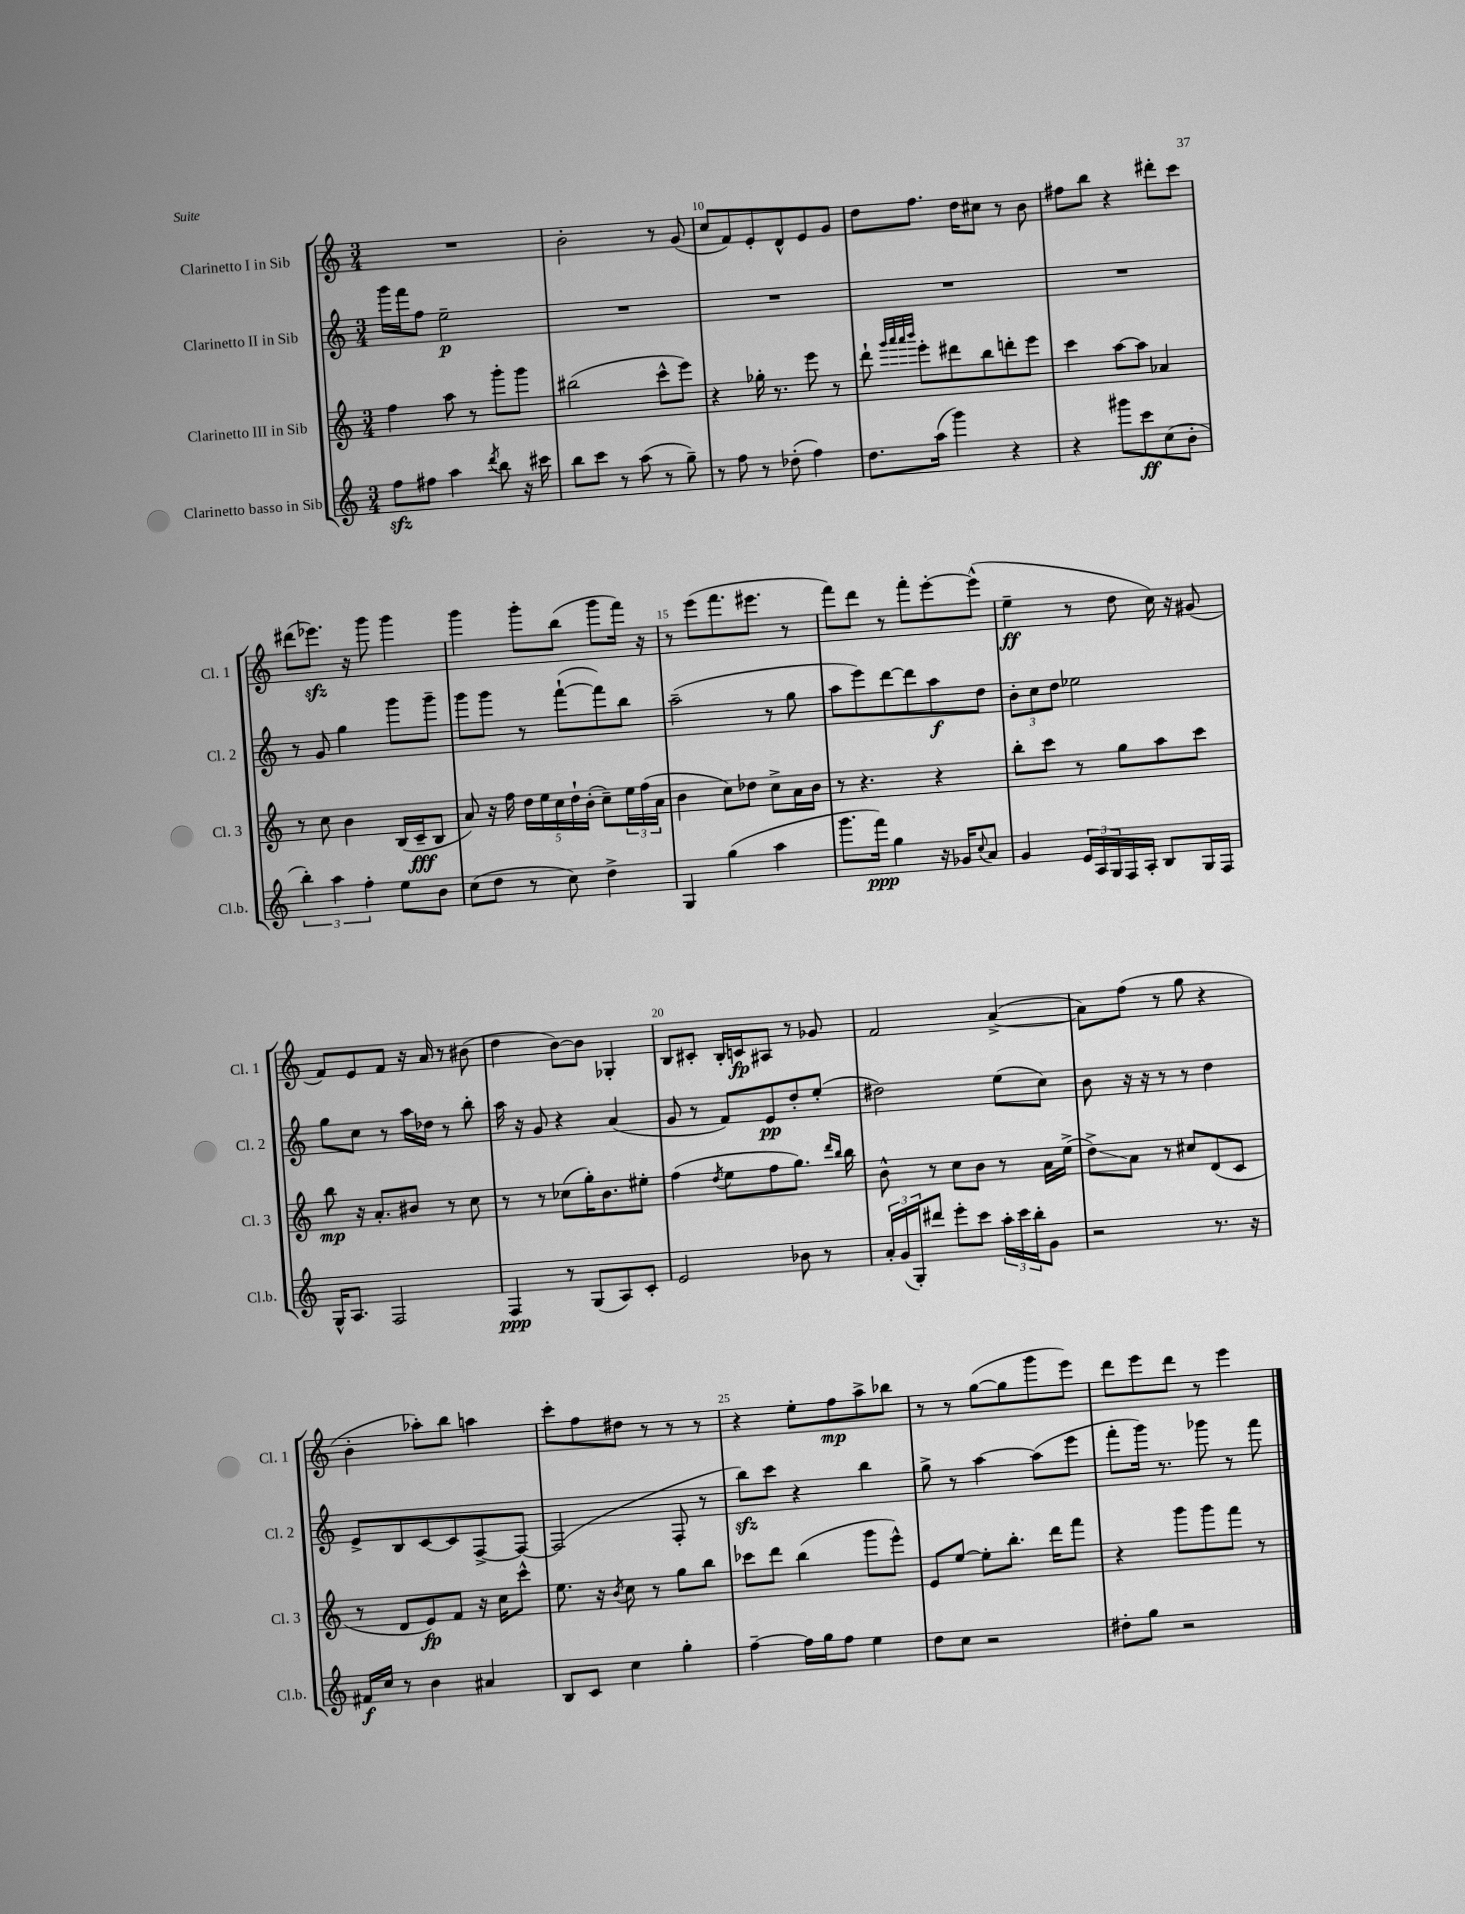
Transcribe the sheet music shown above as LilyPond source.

<<
\new StaffGroup <<
\new Staff = "s0" \with { instrumentName = "Clarinetto I in Sib" shortInstrumentName = "Cl. 1" } {
    \clef treble \key c \major \numericTimeSignature \time 3/4
    R2. |
    b'2-. r8 g'8( |
    c''8 f'8) e'8-. d'8-^ e'8 g'8 |
    d''8 f''8. d''16 cis''8 r8 b'8 |
    fis''8 b''8 r4 dis'''8-. c'''8 |
    dis'''8( ees'''8.\sfz) r16 g'''8 g'''4 |
    g'''4 g'''8-. b''8( g'''8 f'''16) r16 |
    r8 e'''8( f'''8. eis'''8. r8 |
    f'''8) d'''8 r8 f'''8-. e'''8~-. e'''8-^( |
    e''4--\ff r8 d''8 c''16) r16 gis'8( |
    f'8) e'8 f'8 r16 a'16 r8 bis'8( |
    d''4 b'8~) b'8 ges4-. |
    b8 cis'8-. b16-. c'16\fp ais8 r8 ges'8 |
    f'2 a'4~->( |
    a'8) f''8( r8 g''8 r4 |
    b'4-. aes''8-.) b''8 a''4 |
    c'''8-. f''8 dis''8 r8 r8 r8 |
    r4 e''8-. f''8\mp a''8-> bes''8 |
    r8 r8 g''8~( g''8 g'''8 e'''8) |
    d'''8 e'''8 d'''8 r8 e'''4 \bar "|." |
}
\new Staff = "s1" \with { instrumentName = "Clarinetto II in Sib" shortInstrumentName = "Cl. 2" } {
    \clef treble \key c \major \numericTimeSignature \time 3/4
    g'''16 f'''16 f''8 e''2--\p |
    R2. |
    R2. |
    R2. |
    R2. |
    r8 g'8 g''4 g'''8 g'''8-- |
    g'''8 g'''8 r8 f'''8~-!( f'''8) b''8 |
    a''2--( r8 g''8 |
    a''8 e'''8) d'''8~ d'''8 a''8\f d''8 |
    \tuplet 3/2 { b'8-. c''8 d''8 } ees''2 |
    g''8 c''8 r8 a''16 des''16 r8 b''8-. |
    a''16 r16 g'8 r4 a'4( |
    g'8 r8 f'8) e'8\pp d''8-. e''8-.( |
    dis''2) e''8( c''8) |
    b'8 r16 r16 r8 r8 d''4 |
    e'8-> b8 c'8~ c'8 f8~-> f8~ |
    f2( f8-. r8 |
    b''8\sfz) c'''8 r4 b''4 |
    g''8-> r8 a''4~ a''8( e'''8 |
    f'''8-. g'''16) r8. ges'''8 r8 f'''8 \bar "|." |
}
\new Staff = "s2" \with { instrumentName = "Clarinetto III in Sib" shortInstrumentName = "Cl. 3" } {
    \clef treble \key c \major \numericTimeSignature \time 3/4
    f''4 a''8 r8 g'''8-. g'''8 |
    bis''2( c'''8-^ e'''8) |
    r4 ges''16-. r8. e'''8 r8 |
    d'''8-! \grace { g'''32 a'''32 a'''32 b'''32 } e'''8-. dis'''8 b''8 d'''8-. e'''8 |
    c'''4 a''8~ a''8 aes'4 |
    r8 c''8 b'4 b16( c'16--\fff b8 |
    a'8) r16 f''16 \tuplet 5/4 { d''16 e''16 c''16 d''16-! b'16-.( } c''8--) \tuplet 3/2 { e''16 f''16( a'16 } |
    b'4 c''8) des''8 c''8-> a'16 b'16 |
    r8 r4. r4 |
    b''8-. c'''8 r8 g''8 a''8 c'''8 |
    b''8\mp r16 a'8.-. bis'8 r8 c''8 |
    r8 r8 ces''8( g''16-.) b'8. eis''8-. |
    f''4( \acciaccatura { d''8 } e''8 f''8 g''8.) \grace { d'''16 b''16 } b''16 |
    b'8-^ r8 c''8 b'8 r8 a'16 e''16->( |
    d''8->\glissando) a'8 r8 cis''8 d'8( c'8 |
    r8 d'8 e'8\fp) f'8 r16 c''16 c'''8-^ |
    e''8. r16 \acciaccatura { b'8 } c''8 r8 g''8 b''8 |
    ces'''8 d'''8 b''4( g'''8 e'''8-^) |
    e'8 e''8~ e''8-. b''8.-. d'''16 f'''8 |
    r4 g'''8 g'''8 f'''8 r8 \bar "|." |
}
\new Staff = "s3" \with { instrumentName = "Clarinetto basso in Sib" shortInstrumentName = "Cl.b." } {
    \clef treble \key c \major \numericTimeSignature \time 3/4
    f''8\sfz fis''8 a''4 \acciaccatura { d'''8 } b''8 r16 cis'''16 |
    b''8 c'''8 r8 a''8( r8 g''8--) |
    r8 f''8 r8 des''8-.( f''4) |
    d''8. a''16( g'''4) r4 |
    r4 gis'''8 c'''8\ff c''8( b'8-. |
    \tuplet 3/2 { b''4-.) a''4 f''4-. } e''8 b'8 |
    c''8( d''8 r8 c''8) d''4-> |
    g4 g''4( a''4 |
    g'''8. f'''16\ppp) g''4 r16 ges'16 \appoggiatura { c''8 } a'8 |
    g'4 \tuplet 3/2 { e'16 a16 g16 } f16 a16-. b8 g16 f16 |
    g16-^ a8. f2 |
    f4\ppp r8 g8( a8) c'8-. |
    e'2 bes'8 r8 |
    \tuplet 3/2 { a'16-. g'16( g16-.) } dis'''8 e'''8-. c'''8 \tuplet 3/2 { a''16-. c'''16 b''16-. } g'8 |
    r2 r8. r16 |
    fis'16\f c''16 r8 b'4 ais'4 |
    b8 c'8 c''4 g''4-. |
    f''4~-- f''16 g''16 f''8 e''4 |
    d''8 c''8 r2 |
    dis''8-. g''8 r2 \bar "|." |
}
>>
>>
\layout { \context { \Score currentBarNumber = #8 \override BarNumber.break-visibility = ##(#f #t #t) barNumberVisibility = #(every-nth-bar-number-visible 5) } }
